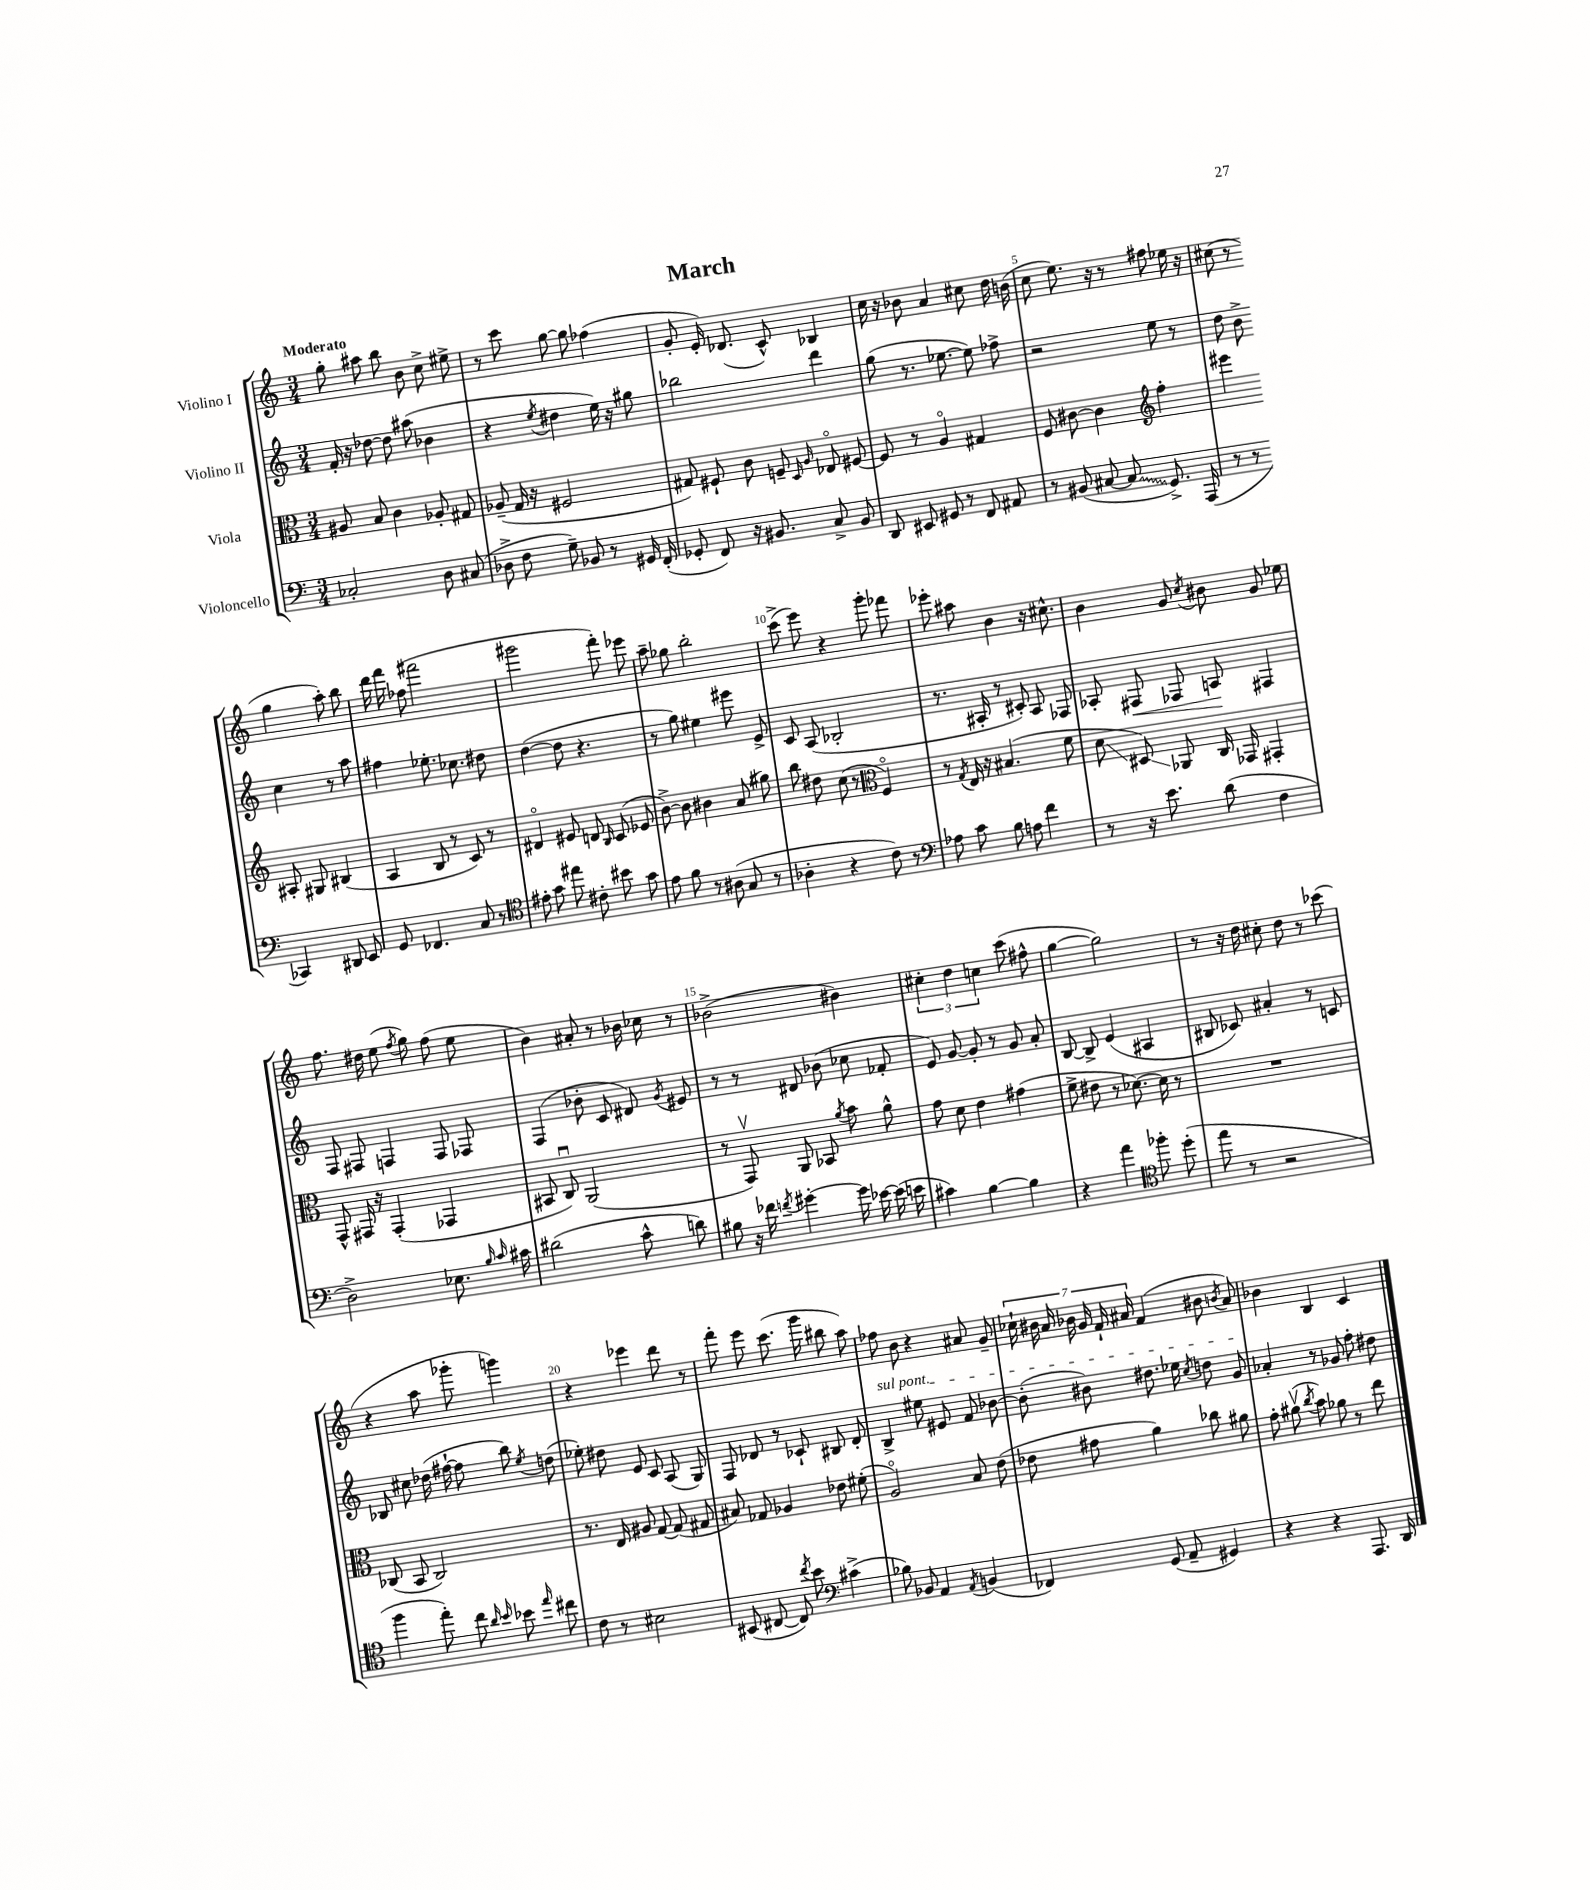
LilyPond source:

\header { title = "March" }
<<
\new StaffGroup <<
\new Staff = "s0" \with { instrumentName = "Violino I" } {
    \clef treble \key c \major \numericTimeSignature \time 3/4 \tempo "Moderato"
    \autoBeamOff g''8-. ais''8 b''8 b'8 c''8-> eis''8-> |
    r8 c'''8 g''8~ g''8 fes''4( |
    g'8-. e'16-.) des'8.( c'8-^) bes4 |
    c''16 r16 bes'8 a'4 cis''8 d''16 b'16( |
    c''8 e''8.) r16 r8 fis''8 ees''16 r16 |
    cis''8( r8 g''4 a''8-.) b''8 |
    d'''16 f'''16 fes''8( fis'''2 |
    gis'''2 f'''8-.) ees'''8 |
    a''8-- ges''8 b''2-. |
    c'''8->( e'''8) r4 g'''8-. fes'''8 |
    ees'''8-. ais''8 b'4 r16 cis''8.-^ |
    b'4 g'8 \acciaccatura { c''8 } bis'8 g'8 ees''8 |
    f''8. dis''16 e''8( \acciaccatura { f''8 } g''8) f''8( e''8 |
    b'4) ais'8-. r8 bes'16 ces''16 r8 |
    bes'2->( bis'4) |
    \tuplet 3/2 { cis''4-. d''4 c''4 } c'''8( fis''8-^ |
    g''4~ g''2) |
    r8 r16 d''16 cis''8-. d''8 r8 ces'''8( |
    r4 a''8 ges'''8-. g'''4) |
    r4 ees'''4 d'''8 r8 |
    f'''8-. e'''8 c'''8.( g'''16 bis''8 a''8) |
    fes''8 b'8 r4 ais'8 g'8-- |
    \tuplet 7/4 { ces''16-! bis'16 a'16 bes'16 g'16 f'16-! ais'16 } f'4( bis'8 \acciaccatura { b'8 } ais'8) |
    bes'4 b4 c'4 \bar "|." |
}
\new Staff = "s1" \with { instrumentName = "Violino II" } {
    \clef treble \key c \major \numericTimeSignature \time 3/4
    \autoBeamOff f'16-. r16 des''8~ des''8 ais''8( bes'4 |
    r4 \acciaccatura { e''8 } dis''4 e''16) r16 gis''8 |
    bes''2 d'''4 |
    g''8( r8. ees''8.~ ees''8) fes''8-> |
    r2 e''8 r8 |
    d''8 b'8-> c''4 r8 a''8 |
    fis''4 ees''8.-. ces''8. dis''8 |
    d''4~( d''8 r4. |
    r8 g''8) eis''4 eis'''8 e'8-> |
    c'8 a8( bes2-. |
    r8. ais16-. r8 cis'8-.) ais8 fes8 |
    aes8-. fis8\< fes8 a8\! fis4 |
    f8 fis8 f4 f8 fes8 |
    f4( bes'8-. c'8 dis'8) \acciaccatura { g'8 } eis'8 |
    r8 r8 dis'8 bes'8( ces''8 fes'8-. |
    e'8) g'8~ g'8-. r8 g'8 a'8-. |
    b8~ b8-> e'4( ais4 |
    bis8 ces'8) ais'4-. r8 c'8 |
    bes8 cis''8 des''16( fis''16~-! fis''8 b''8) \acciaccatura { e''8 } d''8( |
    ees''8-.) dis''8 e'8 c'8 a8( g8) |
    f8 des'8 r8 ces'8-! bis8 des'8-. |
    \once \override TextSpanner.bound-details.left.text = \markup { \italic "sul pont." } b4->\startTextSpan eis''8 eis'8 f'8 bes'8~ |
    bes'8-.( bis'8) dis''8. ees''16 \acciaccatura { c''8 } d''8 g'8\stopTextSpan |
    aes'4-. r8 ges'8 f''8-. dis''8 \bar "|." |
}
\new Staff = "s2" \with { instrumentName = "Viola" } {
    \clef alto \key c \major \numericTimeSignature \time 3/4
    \autoBeamOff ais8 b8 c'4 aes8-. gis8 |
    aes8--( g16 r16 fis2 |
    gis8) fis8-! c'8 f8-- \grace { d16 a16 } ees8\flageolet fis8~ |
    fis8 r8 a4\flageolet gis4 |
    f8 cis'8~ cis'4 \clef treble f''4-. |
    eis'''4 ais8-. gis8 bis4( |
    a4 b8 r8 c'8) r8 |
    dis'4\flageolet eis'8 d'8 \grace { b16 } c'8( ees'8 |
    b'8~->) b'8 bis'4 a'8( gis''8) |
    b''8 dis''8 c''8( r8 \clef alto f4\flageolet) |
    r8 \acciaccatura { g8 } e16 r16 bis4.( f'8 |
    d'8\glissando dis8\glissando) aes,8 c16 ges,16 gis,4-. |
    g,8-^ gis,16 r16 gis,4-.( ges,4 |
    bis,8 c8\downbow) a,2( |
    r8 g,8\upbow) a,8 bes,8 \acciaccatura { a'8 } b'8 a'8-^ |
    g'8 d'8 e'4 gis'4( |
    f'8-> eis'8 r8 des'8.~) des'16 r8 |
    R2. |
    ces8( b,8 ces2) |
    r8. e16 ais8 g8~ g8( gis8 |
    bis8) ges8 aes4 ees'8 fis'8-.( |
    a2\flageolet) b8 e'8( |
    ees'8 gis'8 a'4) ces''8 ais'8 |
    g'8-. ais'8\upbow( \acciaccatura { c''8 } b'8) aes'8 r8 e''8 \bar "|." |
}
\new Staff = "s3" \with { instrumentName = "Violoncello" } {
    \clef bass \key c \major \numericTimeSignature \time 3/4
    \autoBeamOff ces2-. d8 cis8( |
    des8-> f8 g8--) bes,8 r8 gis,16 f,16-.( |
    ges,8-. f,8) r16 bis,8. c8-> bis,8 |
    d,8 eis,8 gis,8 r8 f,8 ais,8 |
    r8 bis,8( cis8~ \once \override Glissando.style = #'zigzag cis8\glissando g,8.->) a,,16( |
    r8 r8 ces,4) dis,8 e,8 |
    g,8 fes,4. c8 r8 |
    \clef tenor eis'8-. g'8 eis''8 cis'8-. bis'8 g'8 |
    e'8 f'8 r8 ais8( g8 r8 |
    aes4-. r4 c'8) r8 |
    \clef bass aes8 c'8 b8 a8 f'4 |
    r8 r16 e'8. d'8( f4 |
    d2->) ees8. \grace { b16 c'16 } cis'16 |
    dis'2( c'8-^ d'8) |
    bis8 r16 fes'16 \acciaccatura { f'8 } gis'4~-. gis'16 ees'16~ ees'16( e'16 |
    cis'4) b4~ b4 |
    r4 a'4 \clef tenor fes''8-. d''8-.( |
    e''8 r8 r2 |
    f''4 e''8-.) c''8 \grace { a'16 b'16 } bes'8 \grace { e''16 } cis''8 |
    c'8 r8 bis2 |
    bis,8( cis8~ cis8) \acciaccatura { c''8 } b'8 \clef bass cis'4->( |
    bes8) bes,8 a,4 \acciaccatura { a,8 } b,4( |
    fes,4) g,8( a,8-- gis,4) |
    r4 r4 a,,8. d,16 \bar "|." |
}
>>
>>
\layout { \context { \Score \override BarNumber.break-visibility = ##(#f #t #t) barNumberVisibility = #(every-nth-bar-number-visible 5) } }
